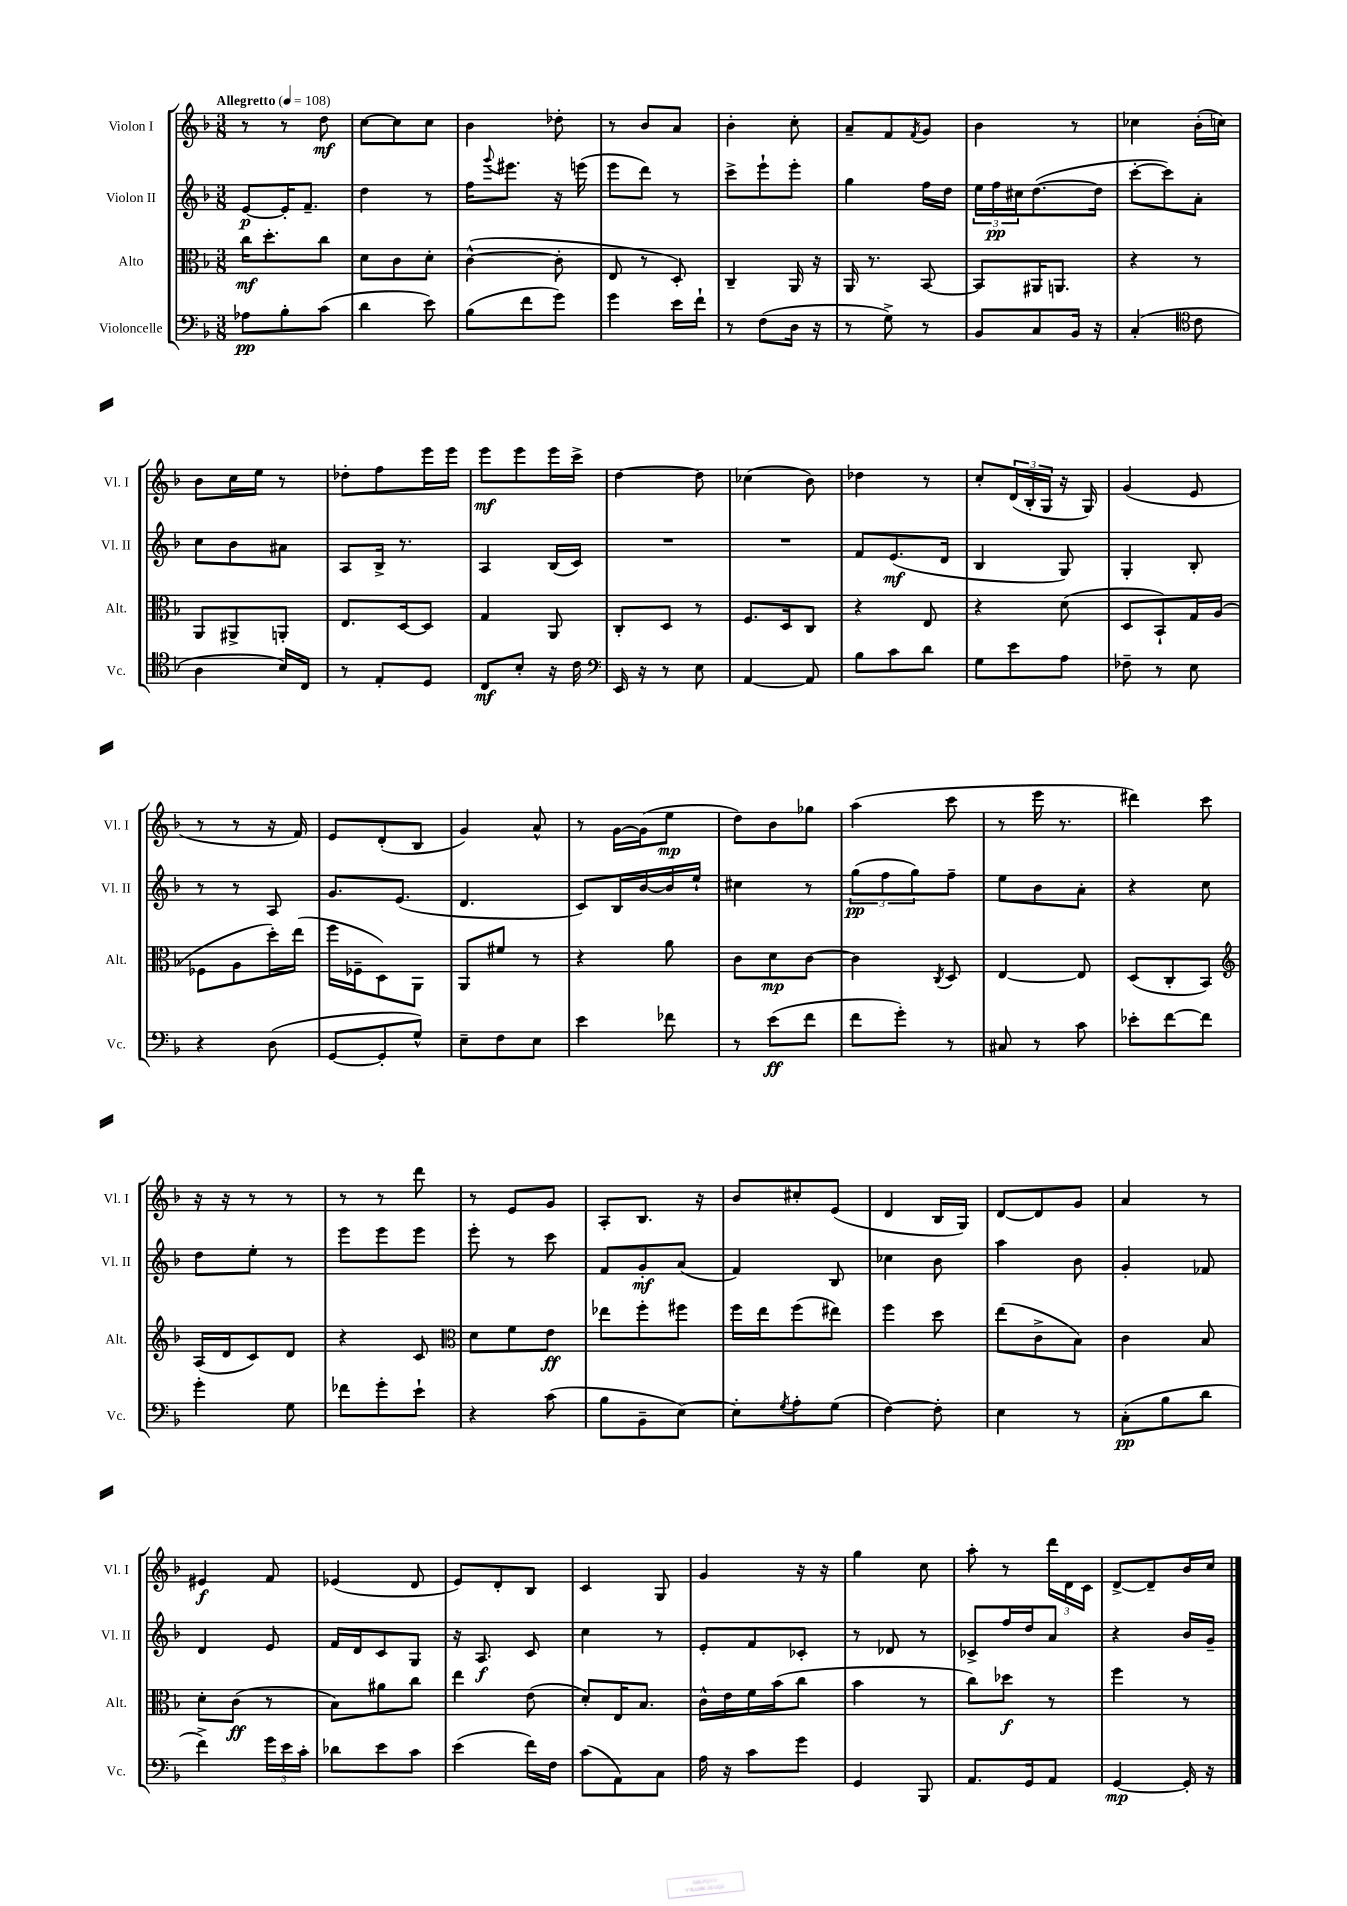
<<
\new StaffGroup <<
\new Staff = "s0" \with { instrumentName = "Violon I" shortInstrumentName = "Vl. I" } {
    \clef treble \key f \major \numericTimeSignature \time 3/8 \tempo "Allegretto" 4 = 108
    r8 r8 d''8\mf |
    c''8~ c''8 c''8 |
    bes'4 des''8-. |
    r8 bes'8 a'8 |
    bes'4-. c''8-. |
    a'8-- f'8 \acciaccatura { f'8 } g'8 |
    bes'4 r8 |
    ces''4 bes'16-.( c''16) |
    bes'8 c''16 e''16 r8 |
    des''8-. f''8 e'''16 e'''16 |
    e'''8\mf e'''8 e'''16 c'''16-> |
    d''4~ d''8 |
    ces''4( bes'8) |
    des''4 r8 |
    c''8-. \tuplet 3/2 { d'16( bes16-. g16 } r16 g16) |
    g'4( e'8 |
    r8 r8 r16 f'16) |
    e'8 d'8-.( bes8 |
    g'4) a'8-^ |
    r8 g'16~ g'16( e''8\mp |
    d''8) bes'8 ges''8 |
    a''4( c'''8 |
    r8 e'''16 r8. |
    dis'''4) c'''8 |
    r16 r16 r8 r8 |
    r8 r8 d'''8 |
    r8 e'8 g'8 |
    a8-. bes8. r16 |
    bes'8 cis''8-. e'8( |
    d'4 bes16 g16) |
    d'8~ d'8 g'8 |
    a'4 r8 |
    eis'4\f f'8 |
    ees'4( d'8 |
    e'8) d'8-. bes8 |
    c'4 g8 |
    g'4 r16 r16 |
    g''4 c''8 |
    a''8-. r8 \tuplet 3/2 { d'''16 d'16 c'16 } |
    d'8~-> d'8-- bes'16 c''16 \bar "|." |
}
\new Staff = "s1" \with { instrumentName = "Violon II" shortInstrumentName = "Vl. II" } {
    \clef treble \key f \major \numericTimeSignature \time 3/8
    e'8~\p e'16-. f'8.-- |
    d''4 r8 |
    f''16 \appoggiatura { g'''8 } eis'''8. r16 e'''16( |
    e'''8 d'''8) r8 |
    c'''8-> e'''8-! e'''8-. |
    g''4 f''16 d''16 |
    \tuplet 3/2 { e''16 f''16\pp cis''16 } d''8.~( d''16 |
    c'''8~-. c'''8) a'8-. |
    c''8 bes'8 ais'8 |
    a8 bes16-> r8. |
    a4 bes16( c'16) |
    R4. |
    R4. |
    f'8 e'8.\mf( d'16 |
    bes4 g8) |
    g4-. bes8-. |
    r8 r8 a8 |
    g'8. e'8.( |
    d'4. |
    c'8) bes16 bes'16~ bes'16 e''16-! |
    cis''4 r8 |
    \tuplet 3/2 { g''8\pp( f''8 g''8) } f''8-- |
    e''8 bes'8 a'8-. |
    r4 c''8 |
    d''8 e''8-. r8 |
    e'''8 e'''8 e'''8 |
    e'''8-. r8 c'''8 |
    f'8 g'8-.\mf a'8( |
    f'4) bes8 |
    ces''4 bes'8 |
    a''4 bes'8 |
    g'4-. fes'8 |
    d'4 e'8 |
    f'16 d'16 c'8 g8 |
    r16 a8.\f c'8 |
    c''4 r8 |
    e'8-. f'8 ces'8-. |
    r8 des'8 r8 |
    ces'8-> f''16 d''16 a'8 |
    r4 bes'16 g'16-- \bar "|." |
}
\new Staff = "s2" \with { instrumentName = "Alto" shortInstrumentName = "Alt." } {
    \clef alto \key f \major \numericTimeSignature \time 3/8
    c''16\mf d''8.-. c''8 |
    d'8 c'8 d'8-. |
    c'4~-^( c'8-. |
    e8 r8 d8-.) |
    c4-- a,16 r16 |
    a,16 r8. bes,8~ |
    bes,8 ais,16 a,8. |
    r4 r8 |
    a,8 ais,8-> a,8-. |
    e8. d16~ d8 |
    g4 a,8 |
    c8-. d8 r8 |
    f8. d16 c8 |
    r4 e8 |
    r4 d'8( |
    d8 bes,8-!) g16 a16( |
    fes8 a8 d''16-.) e''16( |
    f''16 fes16-- d8) a,8 |
    a,8 fis'8 r8 |
    r4 a'8 |
    c'8 d'8\mp c'8~ |
    c'4 \acciaccatura { c8 } d8 |
    e4~ e8 |
    d8( c8-. bes,8) |
    \clef treble a16( d'16 c'8) d'8 |
    r4 c'8 |
    \clef alto d'8 f'8 e'8\ff |
    ees''8 f''8-. fis''8 |
    f''16 e''16 f''8( eis''8) |
    f''4 d''8 |
    e''8( c'8-> bes8) |
    c'4 bes8 |
    d'8-. c'8\ff( r8 |
    bes8) ais'8 c''8 |
    e''4 e'8( |
    d'8-.) e16 bes8. |
    c'16-^ e'16 f'16 bes'16( c''8 |
    bes'4 r8 |
    c''8) des''8\f r8 |
    f''4 r8 \bar "|." |
}
\new Staff = "s3" \with { instrumentName = "Violoncelle" shortInstrumentName = "Vc." } {
    \clef bass \key f \major \numericTimeSignature \time 3/8
    aes8\pp bes8-. c'8( |
    d'4 e'8) |
    bes8( f'8 g'8) |
    g'4 e'16 f'16-! |
    r8 f8( d16 r16 |
    r8 g8->) r8 |
    bes,8 c8 bes,16 r16 |
    c4-.( \clef tenor c'8 |
    a4 bes16) c16 |
    r8 e8-. d8 |
    c8\mf bes8-. r16 c'16 |
    \clef bass e,16 r16 r8 e8 |
    a,4~ a,8 |
    bes8 c'8 d'8 |
    g8 e'8 a8 |
    fes8-- r8 e8 |
    r4 d8( |
    g,8~ g,8-. g8-^) |
    e8-- f8 e8 |
    e'4 fes'8 |
    r8 e'8\ff( f'8 |
    f'8 g'8-.) r8 |
    cis8 r8 c'8 |
    ees'8-. f'8~ f'8 |
    g'4-. g8 |
    fes'8 g'8-. e'8-! |
    r4 c'8( |
    bes8 bes,8-- e8~) |
    e8-. \acciaccatura { g8 } a8-. g8( |
    f4~) f8-. |
    e4 r8 |
    c8-.\pp( bes8 d'8 |
    f'4->) \tuplet 3/2 { g'16 e'16 c'16-. } |
    des'8 e'8 c'8 |
    e'4( f'16) f16 |
    c'8( a,8) c8 |
    a16 r16 c'8 g'8 |
    g,4 bes,,8 |
    a,8. g,16 a,8 |
    g,4~\mp g,16-. r16 \bar "|." |
}
>>
>>
\layout { \context { \Score \remove "Bar_number_engraver" } }
